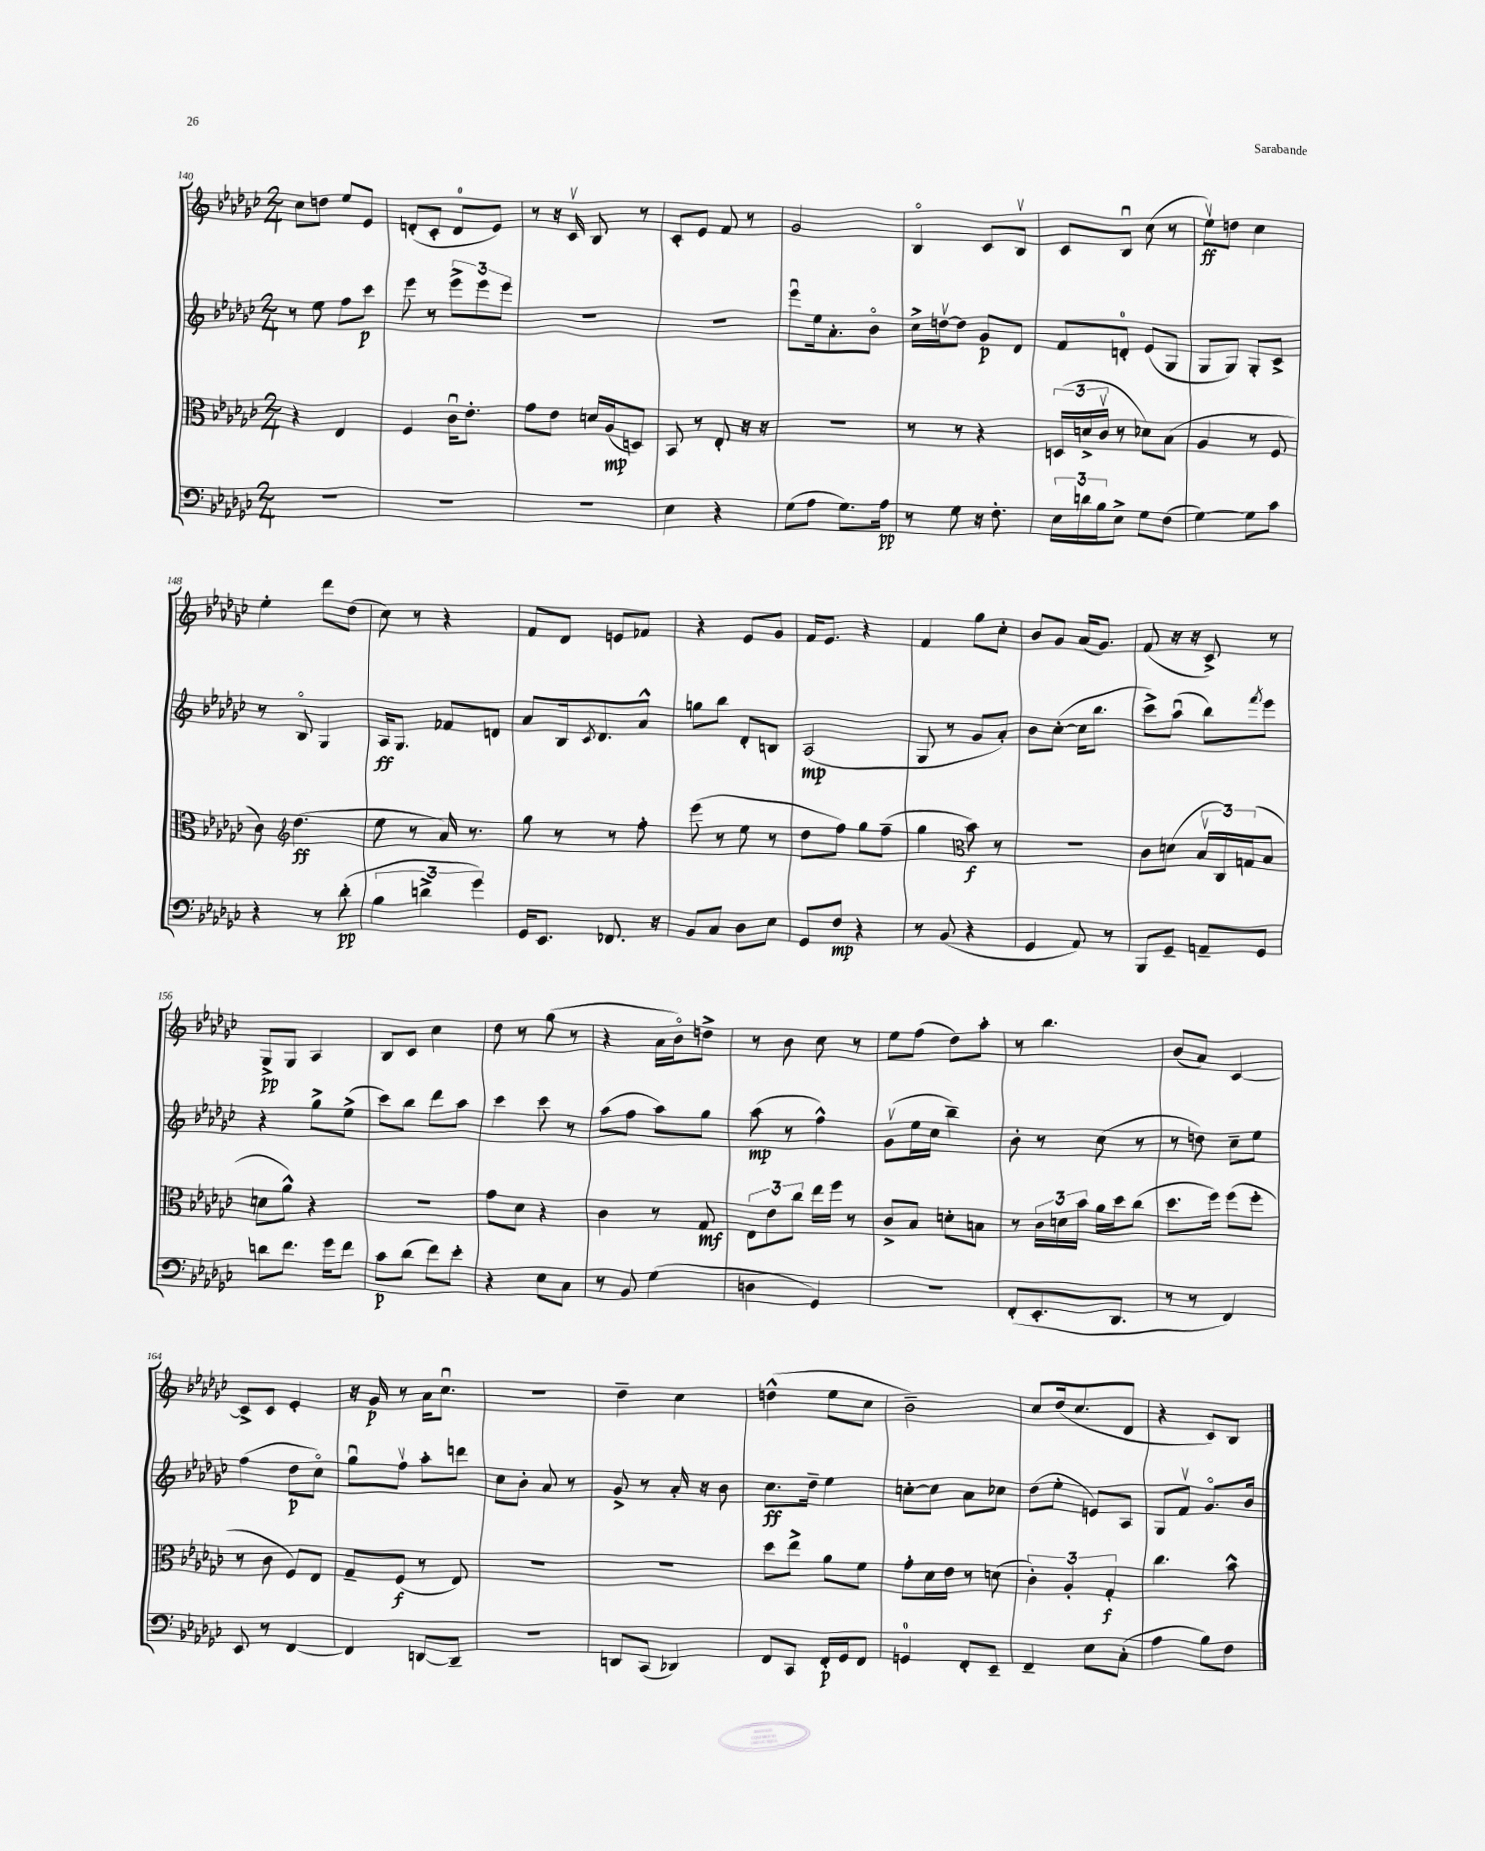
<<
\new StaffGroup <<
\new Staff = "s0" {
    \clef treble \key ges \major \numericTimeSignature \time 2/4
    ces''8 d''8 ees''8 ees'8 |
    d'8-.( ces'8-. d'8-0 ees'8) |
    r8 r16 ces'16\upbow bes8 r8 |
    ces'8-. ees'8 f'8 r8 |
    ges'2 |
    bes4\flageolet ces'8 bes8\upbow |
    ces'8 bes8\downbow ces''8( r8 |
    ees''8\upbow\ff) d''8 ces''4 |
    ees''4-. des'''8 des''8( |
    ces''8) r8 r4 |
    f'8 des'8 e'8 fes'8 |
    r4 ees'8 ges'8 |
    f'16 ees'8. r4 |
    f'4 ges''8 ces''8-. |
    bes'8 ges'8 aes'16( ges'8.) |
    f'8( r16 r16 ces'8->) r8 |
    ges8->\pp ges8 aes4 |
    bes8 ces'8 ces''4 |
    des''8 r8 ges''8( r8 |
    r4 aes'16 bes'16\flageolet) d''8-> |
    r8 bes'8 ces''8 r8 |
    ees''8 f''8( des''8) aes''8-. |
    r8 bes''4. |
    bes'8( aes'8) ces'4~ |
    ces'8-> ces'8 ees'4-. |
    r16 ges'16\p r8 aes'16 ces''8.\downbow |
    R2 |
    des''4-- ces''4 |
    d''4-^( ees''8 ces''8 |
    bes'2--) |
    ces''8 des''16( ces''8. des'8 |
    r4 ces'8) bes8 \bar "|." |
}
\new Staff = "s1" {
    \clef treble \key ges \major \numericTimeSignature \time 2/4
    r8 ees''8 f''8 ces'''8\p |
    ees'''8 r8 \tuplet 3/2 { ees'''8-> ees'''8 ees'''8 } |
    R2 |
    R2 |
    ees'''8\downbow ees''16 aes'8.-. bes'8\flageolet |
    ces''16-> d''16~\upbow d''8 ges'8\p des'8 |
    f'8 d'8-0-. ees'8( ges8 |
    ges8 ges8) ges8-. ces'8-> |
    r8 bes8\flageolet ges4 |
    aes16\ff ges8. fes'8 d'8 |
    aes'8 bes16 \acciaccatura { ces'8 } des'8. aes'8-^ |
    g''8 bes''8 des'8-. b8 |
    aes2\mp( |
    ges8 r8 ges'8 aes'8-.) |
    bes'8 ces''8~-.( ces''16 bes''8. |
    ces'''8->) aes''8\downbow( bes''8) \acciaccatura { f'''8 } ees'''8 |
    r4 ges''8-> ees''8->( |
    ces'''8) bes''8 des'''8 aes''8 |
    ces'''4 ces'''8 r8 |
    aes''8( f''8 aes''8) ges''8 |
    aes''8\mp( r8 f''4-^) |
    ges'8\upbow( ees''16 ces''16 bes''4--) |
    bes'8-. r8 ces''8( r8 |
    r8 d''8) ces''8-- ees''8 |
    f''4( des''8\p ces''8\flageolet) |
    ges''8\downbow f''8\upbow aes''8-. d'''8 |
    ces''8 bes'8-. aes'8 r8 |
    ges'8-> r8 aes'16-. r16 bes'8 |
    ces''8.\ff des''16-- ees''4 |
    c''8~-. c''8 aes'8 ces''8 |
    des''8( ees''8-. e'8) aes8 |
    ges8 f'8\upbow ges'8.\flageolet bes'16 \bar "|." |
}
\new Staff = "s2" {
    \clef alto \key ges \major \numericTimeSignature \time 2/4
    r4 ees4 |
    f4 ces'16\downbow ees'8.-. |
    ges'8 ees'8 d'16 aes16\mp( d8) |
    bes,8 r8 ees8-. r16 r16 |
    R2 |
    r8 r8 r4 |
    \tuplet 3/2 { d16( d'16-> ces'16\upbow } r8 des'8) bes8( |
    aes4 r8 f8 |
    ces'8) \clef treble des''4.\ff( |
    ees''8 r8 aes'16) r8. |
    ges''8 r8 r8 f''8-. |
    ees'''8( r8 ees''8 r8 |
    des''8 f''8) ges''8 f''8--( |
    ges''4 \clef alto bes'8\f) r8 |
    R2 |
    ces'8 d'8( \tuplet 3/2 { bes16\upbow ces16) g16( } bes8 |
    d'8 aes'8-^) r4 |
    r2 |
    ges'8 des'8 r4 |
    ces'4 r8 ges8\mf |
    \tuplet 3/2 { ees8 ees'8 ces''8 } ees''16 f''16 r8 |
    ces'8-> bes8 d'8-. b8 |
    r8 \tuplet 3/2 { ces'16 d'16 bes'16 } aes'16 des''16 ces''8( |
    des''8. f''16) f''8( f''8-. |
    r8 ces'8 f8) ees8 |
    ges8-- f8\f( r8 ees8) |
    R2 |
    R2 |
    des''8 ees''8-> aes'8 f'8 |
    ges'8-. des'16 ees'16 r8 d'8( |
    \tuplet 3/2 { ces'4-.) aes4-. ges4-.\f } |
    ces''4. bes'8-^ \bar "|." |
}
\new Staff = "s3" {
    \clef bass \key ges \major \numericTimeSignature \time 2/4
    R2 |
    R2 |
    R2 |
    ees4 r4 |
    ges8( aes8 ges8.) aes16\pp |
    r8 ges8 r16 f8.-. |
    \tuplet 3/2 { ees16 d'16 bes16 } ees8-> ges8 f8( |
    ges4~) ges8 ces'8 |
    r4 r8 des'8-.\pp( |
    \tuplet 3/2 { bes4 d'4-> ges'4) } |
    ges,16 ees,8. fes,8. r16 |
    bes,8 ces8 des8 ees8 |
    ges,8 f8\mp r4 |
    r8 bes,8( r4 |
    ges,4 aes,8) r8 |
    bes,,8 ges,8-- a,8-- ges,8 |
    d'8 f'8. ges'16 f'8 |
    ces'8\p des'8( f'8) ees'8-. |
    r4 ees8 ces8 |
    r8 bes,8 ges4( |
    d4 ges,4) |
    R2 |
    f,8-.( ees,8.-. des,8. |
    r8 r8 f,4) |
    ees,8 r8 f,4~ |
    f,4 d,8~ d,8-- |
    R2 |
    d,8 ces,8( des,4) |
    f,8 ces,8 f,16-.\p ges,16 f,8 |
    g,4-0 f,8-. ees,8-- |
    f,4-- ees8 ces8-.( |
    aes4 bes8) f8 \bar "|." |
}
>>
>>
\layout { \context { \Score currentBarNumber = #140 } }
